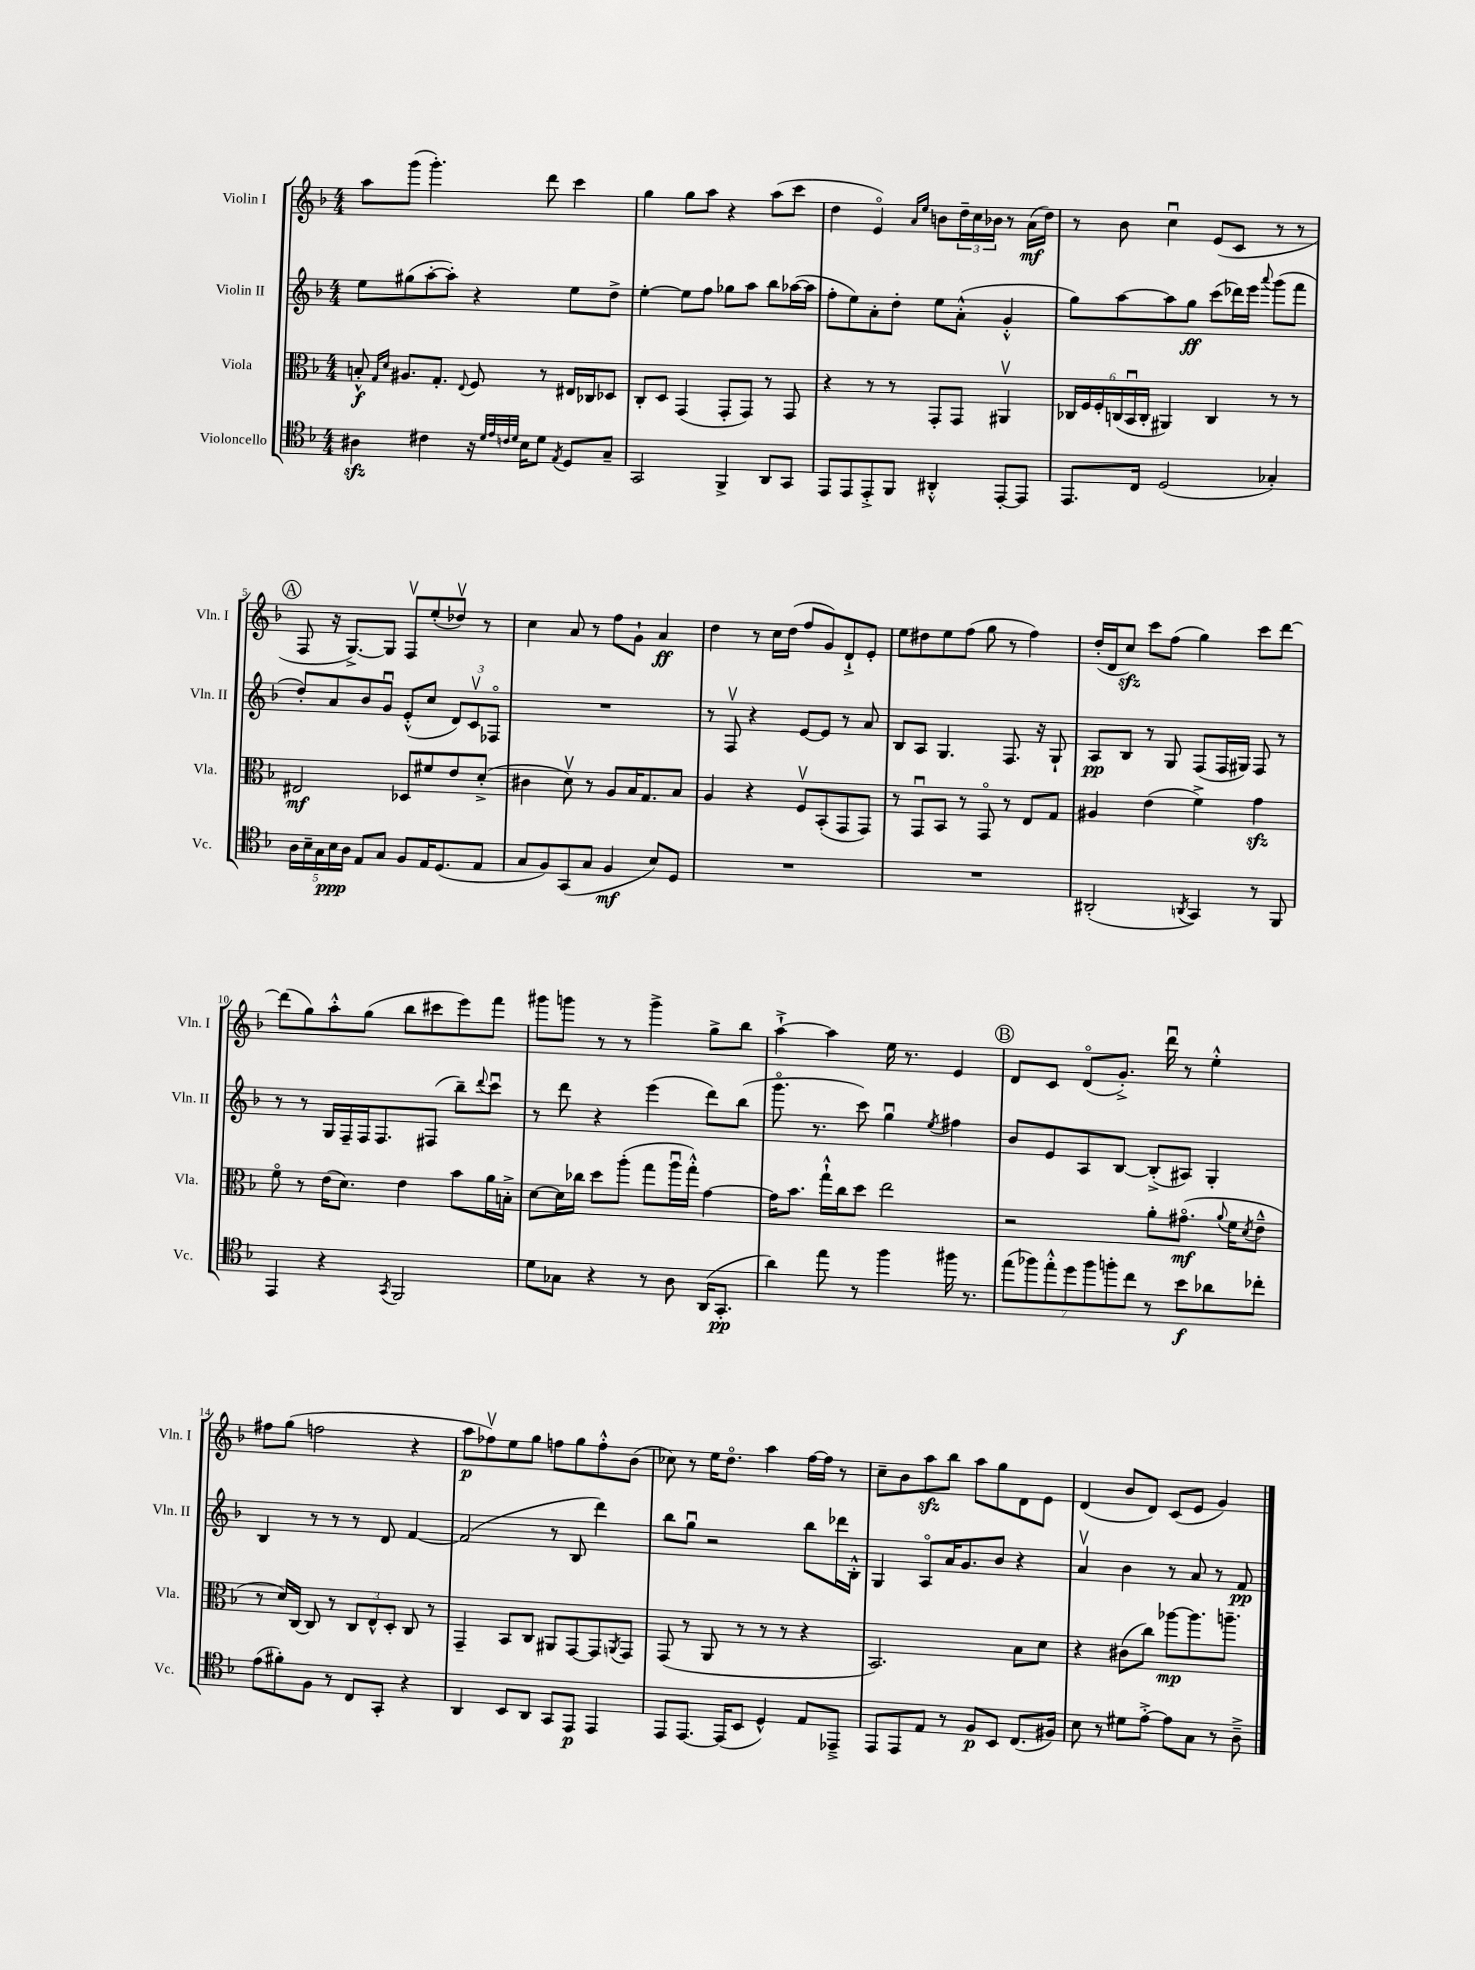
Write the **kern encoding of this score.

**kern	**dynam	**kern	**dynam	**kern	**dynam	**kern	**dynam
*part4	*part4	*part3	*part3	*part2	*part2	*part1	*part1
*staff4	*staff4	*staff3	*staff3	*staff2	*staff2	*staff1	*staff1
*I"Violoncello	*	*I"Viola	*	*I"Violin II	*	*I"Violin I	*
*I'Vc.	*	*I'Vla.	*	*I'Vln. II	*	*I'Vln. I	*
*clefC4	*	*clefC3	*	*clefG2	*	*clefG2	*
*k[b-]	*	*k[b-]	*	*k[b-]	*	*k[b-]	*
*M4/4	*	*M4/4	*	*M4/4	*	*M4/4	*
=1	=1	=1	=1	=1	=1	=1	=1
4A#Xzz\	.	8Bn'^^/	f	8ee\L	.	8aa\L	.
.	.	16qqG/LL	.	.	.	.	.
.	.	16qqd/JJ	.	.	.	.	.
.	.	8.A#X/L	.	(8gg#X\	.	(8ggg\J	.
4c#X\	.	.	.	[8aa'\	.	4.ggg'\)	.
.	.	8.G'/J	.	.	.	.	.
.	.	.	.	8aa'\J])	.	.	.
.	.	8qqE/	.	.	.	.	.
16r	.	8F/	.	4r	.	.	.
32qqd/LLL	.	.	.	.	.	.	.
32qqe/	.	.	.	.	.	.	.
32qqcn/	.	.	.	.	.	.	.
32qqd/JJJ	.	.	.	.	.	.	.
16B-\KL	.	.	.	.	.	.	.
8d\J	.	8r	.	.	.	8ddd\	.
8qE/	.	.	.	.	.	.	.
8D/L	.	16E#X/LL	.	8ee\L	.	4ccc\	.
.	.	16C-X/J	.	.	.	.	.
8G~/J	.	8D-X/J	.	8dd^\J	.	.	.
=2	=2	=2	=2	=2	=2	=2	=2
2GG/	.	8C'/L	.	[4ee'\	.	4gg\	.
.	.	8D/J	.	.	.	.	.
.	.	(4GG/	.	8ee\L]	.	8gg\L	.
.	.	.	.	8ff\J	.	8aa\J	.
4FF^/	.	8GG'/L	.	8gg-X\L	.	4r	.
.	.	8GG/J)	.	8aa\J	.	.	.
8AA/L	.	8r	.	8bb-\L	.	(8aa\L	.
8GG/J	.	8GG/	.	([16aa-X\L	.	8ccc\J	.
.	.	.	.	16aa-\JJ]	.	.	.
=3	=3	=3	=3	=3	=3	=3	=3
8EE/L	.	4r	.	8ff'\L	.	4dd\	.
8EE/	.	.	.	8ee\)	.	.	.
8EE'^/	.	8r	.	8a'\	.	4e/)	.
8FF/J	.	8r	.	8dd'\J	.	.	.
.	.	.	.	.	.	16qqa/LL	.
.	.	.	.	.	.	16qqee/JJ	.
4AA#X'^^/	.	8GG'/L	.	8ee\L	.	8bn\L	.
.	.	8GG/J	.	(8a'^^\J	.	24dd~\L	.
.	.	.	.	.	.	24cc\	.
.	.	.	.	.	.	24b-X\JJ	.
[8EE'/L	.	4AA#Xv/	.	4g'^^/	.	8r	.
8EE/J]	.	.	.	.	.	(16a\LL	mf
.	.	.	.	.	.	16dd\JJ)	.
=4	=4	=4	=4	=4	=4	=4	=4
8.EE/L	.	24C-X/LL	.	8gg\L)	.	8r	.
.	.	24F/	.	.	.	.	.
.	.	24F'/	.	.	.	.	.
.	.	(24Cn/	.	[8aa\	.	8b-\	.
.	.	24BB-u/	.	.	.	.	.
16C/Jk	.	.	.	.	.	.	.
.	.	24C'/JJ	.	.	.	.	.
(2D/	.	4AA#X/)	.	8aa\]	.	4ccu\	.
.	.	.	.	8gg\J	ff	.	.
.	.	4C/	.	(8ccc\L	.	(8e/L	.
.	.	.	.	16ddd-X\L)	.	8c/J	.
.	.	.	.	16eee\JJ	.	.	.
.	.	.	.	8qqaaa/	.	.	.
4G-X'/)	.	8r	.	(8ggg\L	.	8r	.
.	.	8r	.	8fff\J	.	8r	.
!!LO:LB:g=z
!!LO:REH:place=s1:t=A
=5	=5	=5	=5	=5	=5	=5	=5
20A\LL	.	2E#X/	mf	8dd'/L)	.	8F/	.
20B-~\	.	.	.	.	.	.	.
20G\	.	.	.	.	.	.	.
.	.	.	.	8a/	.	16r	.
20B-\	ppp	.	.	.	.	.	.
.	.	.	.	.	.	[8.G^/L)	.
20A\JJ	.	.	.	.	.	.	.
8E/L	.	.	.	8b-/	.	.	.
8G/J	.	.	.	8gu/J	.	8G/J]	.
8F/L	.	8D-X/L	.	(8e'^^/L	.	8Fv/L	.
16E/K	.	8f#X/	.	8cc/J	.	(8ee'/	.
(8.D/	.	.	.	.	.	.	.
.	.	8e/	.	12d/L)	.	8dd-Xv/J)	.
.	.	.	.	12cv/	.	.	.
8E/J	.	(8d'^/J	.	.	.	8r	.
.	.	.	.	12F-X/J	.	.	.
=6	=6	=6	=6	=6	=6	=6	=6
8G/L	.	4c#X\	.	1r	.	4cc\	.
8F/)	.	.	.	.	.	.	.
(8GG/	.	8dv\)	.	.	.	8a/	.
8G/J	.	8r	.	.	.	8r	.
4F/	mf	8A/L	.	.	.	8ff\L	.
.	.	16B-/K	.	.	.	8g`\J	.
.	.	8.G/	.	.	.	.	.
8B-/L)	.	.	.	.	.	4a/	ff
8D/J	.	8B-/J	.	.	.	.	.
=7	=7	=7	=7	=7	=7	=7	=7
1r	.	4A/	.	8r	.	4dd\	.
.	.	.	.	8Fv/	.	.	.
.	.	4r	.	4r	.	8r	.
.	.	.	.	.	.	16cc\LL	.
.	.	.	.	.	.	(16dd\JJ	.
.	.	8Fv/L	.	[8e/L	.	8ff/L	.
.	.	(8BB-'/	.	8e/J]	.	8g/)	.
.	.	8GG/	.	8r	.	8d`^/	.
.	.	8GG/J)	.	8a/	.	8e'/J	.
=8	=8	=8	=8	=8	=8	=8	=8
1r	.	8r	.	8B-/L	.	8ee\L	.
.	.	8GGu/L	.	8A/J	.	8dd#X\	.
.	.	8BB-/J	.	4.G/	.	8ee\	.
.	.	8r	.	.	.	(8ff\J	.
.	.	8GG/	.	.	.	8gg\	.
.	.	8r	.	8.F/	.	8r	.
.	.	8E/L	.	.	.	4ff\)	.
.	.	.	.	16r	.	.	.
.	.	8G/J	.	8G`/	.	.	.
=9	=9	=9	=9	=9	=9	=9	=9
(2AA#X'/	.	4A#X/	.	8A/L	pp	(16dd'/LL	.
.	.	.	.	.	.	16d/J	.
.	.	.	.	8B-/J	.	8cczz/J)	.
.	.	(4e\	.	8r	.	8ccc\L	.
.	.	.	.	8G/	.	(8ff\J	.
8qAAn/	.	.	.	.	.	.	.
4GG/)	.	4f^\)	.	(8F/L	.	4gg\)	.
.	.	.	.	16F/L	.	.	.
.	.	.	.	16G#X/JJ)	.	.	.
8r	.	4gzz\	.	8F/	.	8ccc\L	.
8FF/	.	.	.	8r	.	[8ddd\J	.
!!LO:LB:g=z
=10	=10	=10	=10	=10	=10	=10	=10
4EE/	.	8f\	.	8r	.	(8ddd\L]	.
.	.	8r	.	8r	.	8gg\)	.
4r	.	(16e\KL	.	16G/LL	.	8aa'^^\	.
.	.	8.d\J)	.	16F~/	.	.	.
.	.	.	.	16F/J	.	(8gg\J	.
.	.	.	.	8.F/	.	.	.
8qGG/	.	.	.	.	.	.	.
2FF/	.	4e\	.	.	.	8bb-\L	.
.	.	.	.	(8F#X/J	.	8ccc#X\	.
.	.	8b-\L	.	8bb-~\L)	.	8eee\)	.
.	.	.	.	8qqddd/	.	.	.
.	.	16a\L	.	8cccu\J	.	8fff\J	.
.	.	16Bn'^\JJ	.	.	.	.	.
=11	=11	=11	=11	=11	=11	=11	=11
8d\L	.	[8d\L	.	8r	.	8ggg#X\L	.
8G-X\J	.	16d\L]	.	8ddd\	.	8gggn\J	.
.	.	16cc-X\JJ	.	.	.	.	.
4r	.	8dd\L	.	4r	.	8r	.
.	.	(8aa'\J	.	.	.	8r	.
8r	.	8gg\L	.	(4eee\	.	4ggg^\	.
8A\	.	16aau\L	.	.	.	.	.
.	.	16gg'^^\JJ)	.	.	.	.	.
(16AA/KL	.	[4g\	.	8ddd\L)	.	8gg^\L	.
8.GG'/J	pp	.	.	.	.	.	.
.	.	.	.	(8bb-\J	.	8bb-\J	.
=12	=12	=12	=12	=12	=12	=12	=12
4a\)	.	16g\KL]	.	8.ggg\	.	[4aa`^\	.
.	.	8.b-\J	.	.	.	.	.
.	.	.	.	8.r	.	.	.
8ee\	.	16gg`^^\LL	.	.	.	4aa\]	.
.	.	16cc\J	.	.	.	.	.
8r	.	8dd\J	.	8ccc\)	.	.	.
4ff\	.	2ee\	.	4ggu\	.	16ee\	.
.	.	.	.	.	.	8.r	.
.	.	.	.	8qee/	.	.	.
16ff#X\	.	.	.	4ff#X\	.	4e/	.
8.r	.	.	.	.	.	.	.
!!LO:REH:place=s1:t=B
=13	=13	=13	=13	=13	=13	=13	=13
(14ee\L	.	2r	.	8b-/L	.	8d/L	.
14ff-X\)	.	.	.	.	.	.	.
.	.	.	.	8e/	.	8c/J	.
14ee'^^\	.	.	.	.	.	.	.
14dd\	.	.	.	.	.	.	.
.	.	.	.	8A/	.	(8d/L	.
14ff-\	.	.	.	.	.	.	.
14ffn'\	.	.	.	.	.	.	.
.	.	.	.	[8B-/J	.	8.g'^/J)	.
14cc\J	.	.	.	.	.	.	.
8r	.	8a'\L	.	(8B-'^/L]	.	.	.
.	.	.	.	.	.	16dddu\	.
8b-\L	f	(8.g#X\J	mf	8A#X/J)	.	8r	.
8a-X\	.	.	.	4G'/	.	4ee'^^\	.
.	.	8qqa/	.	.	.	.	.
.	.	16f\KL	.	.	.	.	.
.	.	8qd/	.	.	.	.	.
8cc-X'\J	.	8e~^^\J	.	.	.	.	.
!!LO:LB:g=z
=14	=14	=14	=14	=14	=14	=14	=14
(8e\L	.	8r	.	4B-/	.	8ff#X\L	.
8f#X'\)	.	16d/LL)	.	.	.	(8gg\J	.
.	.	[16C/JJ	.	.	.	.	.
8F\J	.	8C/]	.	8r	.	2ffn\	.
8r	.	8r	.	8r	.	.	.
8C/L	.	12C/L	.	8r	.	.	.
.	.	12E^^/	.	.	.	.	.
8GG'/J	.	.	.	8d/	.	.	.
.	.	12D'/J	.	.	.	.	.
4r	.	8C/	.	[4f/	.	4r	.
.	.	8r	.	.	.	.	.
=15	=15	=15	=15	=15	=15	=15	=15
4AA/	.	4GG~/	.	(2f/]	.	8aa\L	p
.	.	.	.	.	.	8ff-Xv\)	.
8BB-/L	.	8BB-/L	.	.	.	8ee\	.
8AA/J	.	8C/J	.	.	.	8gg\J	.
8GG/L	.	8AA#X/L	.	8r	.	8ffn\L	.
8EE/J	p	[8GG/	.	8B-/	.	8gg\	.
4EE/	.	8GG/]	.	4ddd\)	.	8ff'^^\	.
.	.	8qAAn/	.	.	.	.	.
.	.	8GG/J	.	.	.	(8b-\J	.
=16	=16	=16	=16	=16	=16	=16	=16
8EE/L	.	(8GG/	.	8bb-\L	.	8cc-X\)	.
[8.EE/J	.	8r	.	8ggu\J	.	8r	.
.	.	8AA/	.	2r	.	16ee\KL	.
(16EE/KL]	.	.	.	.	.	8.dd\J	.
8BB-/J	.	8r	.	.	.	.	.
4D^^/)	.	8r	.	.	.	4aa\	.
.	.	8r	.	.	.	.	.
8E/L	.	4r	.	8bb-\L	.	[16ff\LL	.
.	.	.	.	.	.	16ff\JJ]	.
8EE-X~^/J	.	.	.	16ddd-X\L	.	8r	.
.	.	.	.	16B-'^^\JJ	.	.	.
=17	=17	=17	=17	=17	=17	=17	=17
8EE/L	.	2.BB-/)	.	4G/	.	8cc~\L	.
8EE/	.	.	.	.	.	8b-\	.
8E/J	.	.	.	8A/L	.	8aazz\	.
8r	.	.	.	16a/K	.	8bb-\J	.
.	.	.	.	8.g/	.	.	.
8F/L	p	.	.	.	.	8aa\L	.
8BB-/J	.	.	.	8b-/J	.	8gg\	.
(8.C/L	.	8B-\L	.	4r	.	8d\	.
.	.	8d\J	.	.	.	8e\J	.
16F#X/Jk)	.	.	.	.	.	.	.
=18	=18	=18	=18	=18	=18	=18	=18
8B-\	.	4r	.	4av/	.	(4d/	.
8r	.	.	.	.	.	.	.
8d#X\L	.	(8c#X\L	.	4b-\	.	8b-/L	.
[8e'^\J	.	8cc\J)	.	.	.	8d/J)	.
8e\L]	.	[8aa-X\L	mp	8r	.	(8c/L	.
8G\J	.	8.aa-\]	.	8a/	.	8e/J	.
8r	.	.	.	8r	.	4g/)	.
.	.	8.aan~\J	.	.	.	.	.
8A~^\	.	.	.	8f/	pp	.	.
==	==	==	==	==	==	==	==
*-	*-	*-	*-	*-	*-	*-	*-
